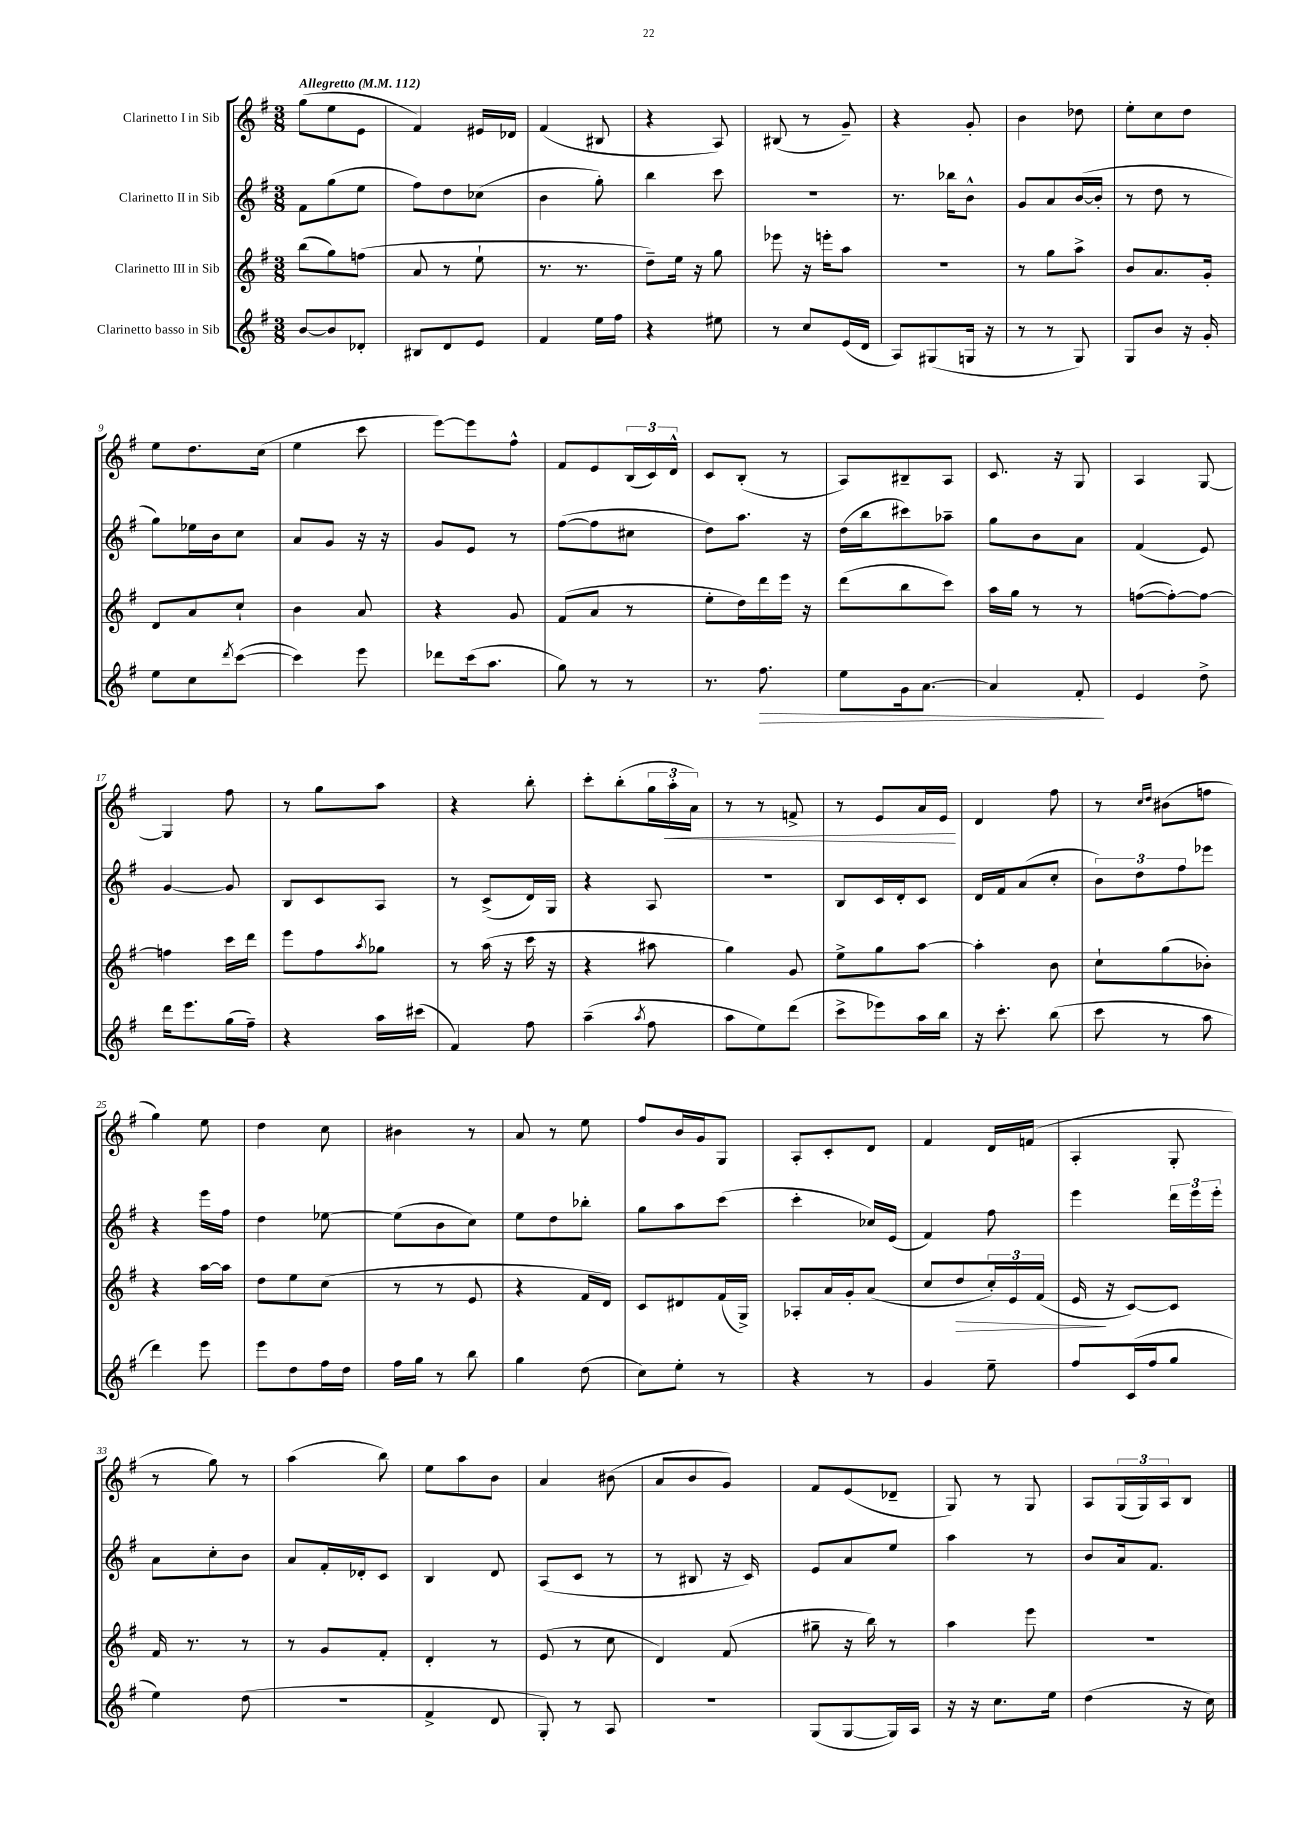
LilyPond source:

<<
\new StaffGroup <<
\new Staff = "s0" \with { instrumentName = "Clarinetto I in Sib" } {
    \clef treble \key g \major \numericTimeSignature \time 3/8 \tempo "Allegretto" 4 = 112
    g''8( e''8 e'8 |
    fis'4) eis'16 des'16 |
    fis'4( bis8 |
    r4 a8) |
    bis8( r8 g'8--) |
    r4 g'8-. |
    b'4 des''8 |
    e''8-. c''8 d''8 |
    e''8 d''8. c''16( |
    e''4 c'''8 |
    e'''8~) e'''8 fis''8-^ |
    fis'8 e'8 \tuplet 3/2 { b16( c'16) d'16-^ } |
    c'8 b8-.( r8 |
    a8) bis8-- a8 |
    c'8. r16 g8 |
    a4 g8~ |
    g4 fis''8 |
    r8 g''8 a''8 |
    r4 b''8-. |
    c'''8-. b''8-.( \tuplet 3/2 { g''16 a''16-.\< a'16) } |
    r8 r8 f'8-> |
    r8 e'8 a'16 e'16\! |
    d'4 fis''8 |
    r8 \grace { c''16 d''16 } bis'8( f''8 |
    g''4) e''8 |
    d''4 c''8 |
    bis'4 r8 |
    a'8 r8 e''8 |
    fis''8 b'16 g'16 g8 |
    a8-. c'8-. d'8 |
    fis'4 d'16 f'16( |
    a4-. g8-. |
    r8 g''8) r8 |
    a''4( b''8) |
    e''8 a''8 b'8 |
    a'4 bis'8( |
    a'8 b'8 g'8) |
    fis'8 e'8( des'8-- |
    g8) r8 g8 |
    a8 \tuplet 3/2 { g16( g16) a16 } b8 \bar "|." |
}
\new Staff = "s1" \with { instrumentName = "Clarinetto II in Sib" } {
    \clef treble \key g \major \numericTimeSignature \time 3/8
    fis'8 g''8( e''8 |
    fis''8) d''8 ces''8( |
    b'4 g''8-.) |
    b''4 c'''8 |
    R4. |
    r8. bes''16 b'8-^ |
    g'8 a'8 b'16~( b'16-. |
    r8 d''8 r8 |
    g''8) ees''16 b'16 c''8 |
    a'8 g'8 r16 r16 |
    g'8 e'8 r8 |
    fis''8~( fis''8 cis''8 |
    d''8) a''8. r16 |
    d''16( b''16 cis'''8) aes''8-- |
    g''8 b'8 a'8 |
    fis'4( e'8) |
    g'4~ g'8 |
    b8 c'8 a8 |
    r8 c'8->( d'16) g16 |
    r4 a8 |
    r4. |
    b8 c'16 d'16-. c'8 |
    d'16 fis'16 a'8( c''8-. |
    \tuplet 3/2 { b'8) d''8 fis''8 } ees'''8 |
    r4 e'''16 fis''16 |
    d''4 ees''8~ |
    ees''8( b'8 c''8) |
    e''8 d''8 bes''8-. |
    g''8 a''8 c'''8( |
    c'''4-. ces''16) e'16( |
    fis'4) fis''8 |
    e'''4 \tuplet 3/2 { d'''16 e'''16 e'''16-. } |
    a'8 c''8-. b'8 |
    a'8 fis'16-. des'16-. c'8 |
    b4 d'8 |
    a8( c'8 r8 |
    r8 bis8 r16 c'16) |
    e'8 a'8 e''8 |
    a''4 r8 |
    b'8 a'16 fis'8. \bar "|." |
}
\new Staff = "s2" \with { instrumentName = "Clarinetto III in Sib" } {
    \clef treble \key g \major \numericTimeSignature \time 3/8
    b''8( g''8) f''8( |
    a'8 r8 e''8-! |
    r8. r8. |
    d''8--) e''16 r16 g''8 |
    ees'''8 r16 e'''16-. a''8 |
    R4. |
    r8 g''8 a''8-> |
    b'8 a'8. g'16-. |
    d'8 a'8 c''8-! |
    b'4 a'8 |
    r4 g'8 |
    fis'8( a'8 r8 |
    e''8-. d''16) d'''16 e'''16 r16 |
    d'''8( b''8 c'''8) |
    a''16 g''16 r8 r8 |
    f''8~( f''8~-.) f''8~ |
    f''4 c'''16 d'''16 |
    e'''8 fis''8 \acciaccatura { a''8 } ges''8 |
    r8 a''16( r16 c'''16 r16 |
    r4 ais''8 |
    g''4) g'8 |
    e''8-> g''8 a''8~ |
    a''4-. b'8 |
    c''8-! g''8( bes'8-.) |
    r4 a''16~ a''16 |
    d''8 e''8 c''8( |
    r8 r8 e'8 |
    r4 fis'16 d'16) |
    c'8 dis'8 fis'16( g16->) |
    aes8-. a'16 g'16-. a'8( |
    c''8 d''8\> \tuplet 3/2 { c''16-.) e'16 fis'16( } |
    e'16\! r16 c'8~) c'8 |
    fis'16 r8. r8 |
    r8 g'8 fis'8-. |
    d'4-. r8 |
    e'8( r8 c''8 |
    d'4) fis'8( |
    gis''8-- r16 b''16) r8 |
    a''4 e'''8 |
    r4. \bar "|." |
}
\new Staff = "s3" \with { instrumentName = "Clarinetto basso in Sib" } {
    \clef treble \key g \major \numericTimeSignature \time 3/8
    b'8~ b'8 des'8-. |
    bis8 d'8 e'8 |
    fis'4 e''16 fis''16 |
    r4 eis''8 |
    r8 c''8 e'16( d'16 |
    a8) gis8( g16 r16 |
    r8 r8 g8) |
    g8 b'8 r16 g'16-. |
    e''8 c''8 \acciaccatura { d'''8 } c'''8~( |
    c'''4) e'''8 |
    des'''8 c'''16( a''8. |
    g''8) r8 r8 |
    r8. fis''8.\> |
    e''8 g'16 a'8.~ |
    a'4 fis'8-.\! |
    e'4 d''8-> |
    d'''16 e'''8. g''16( fis''16--) |
    r4 a''16 cis'''16( |
    fis'4) fis''8 |
    a''4--( \acciaccatura { a''8 } fis''8 |
    a''8 e''8) d'''8( |
    c'''8-> ees'''8) a''16 b''16 |
    r16 c'''8.-. b''8( |
    c'''8 r8 a''8 |
    d'''4) e'''8 |
    e'''8 d''8 fis''16 d''16 |
    fis''16 g''16 r8 b''8 |
    g''4 d''8( |
    c''8) e''8-. r8 |
    r4 r8 |
    g'4 e''8-- |
    fis''8 c'16( fis''16 g''8 |
    e''4) d''8( |
    R4. |
    fis'4-> d'8 |
    g8-.) r8 a8 |
    R4. |
    g8( g8~ g16) a16 |
    r16 r16 c''8. e''16 |
    d''4( r16 c''16) \bar "|." |
}
>>
>>
